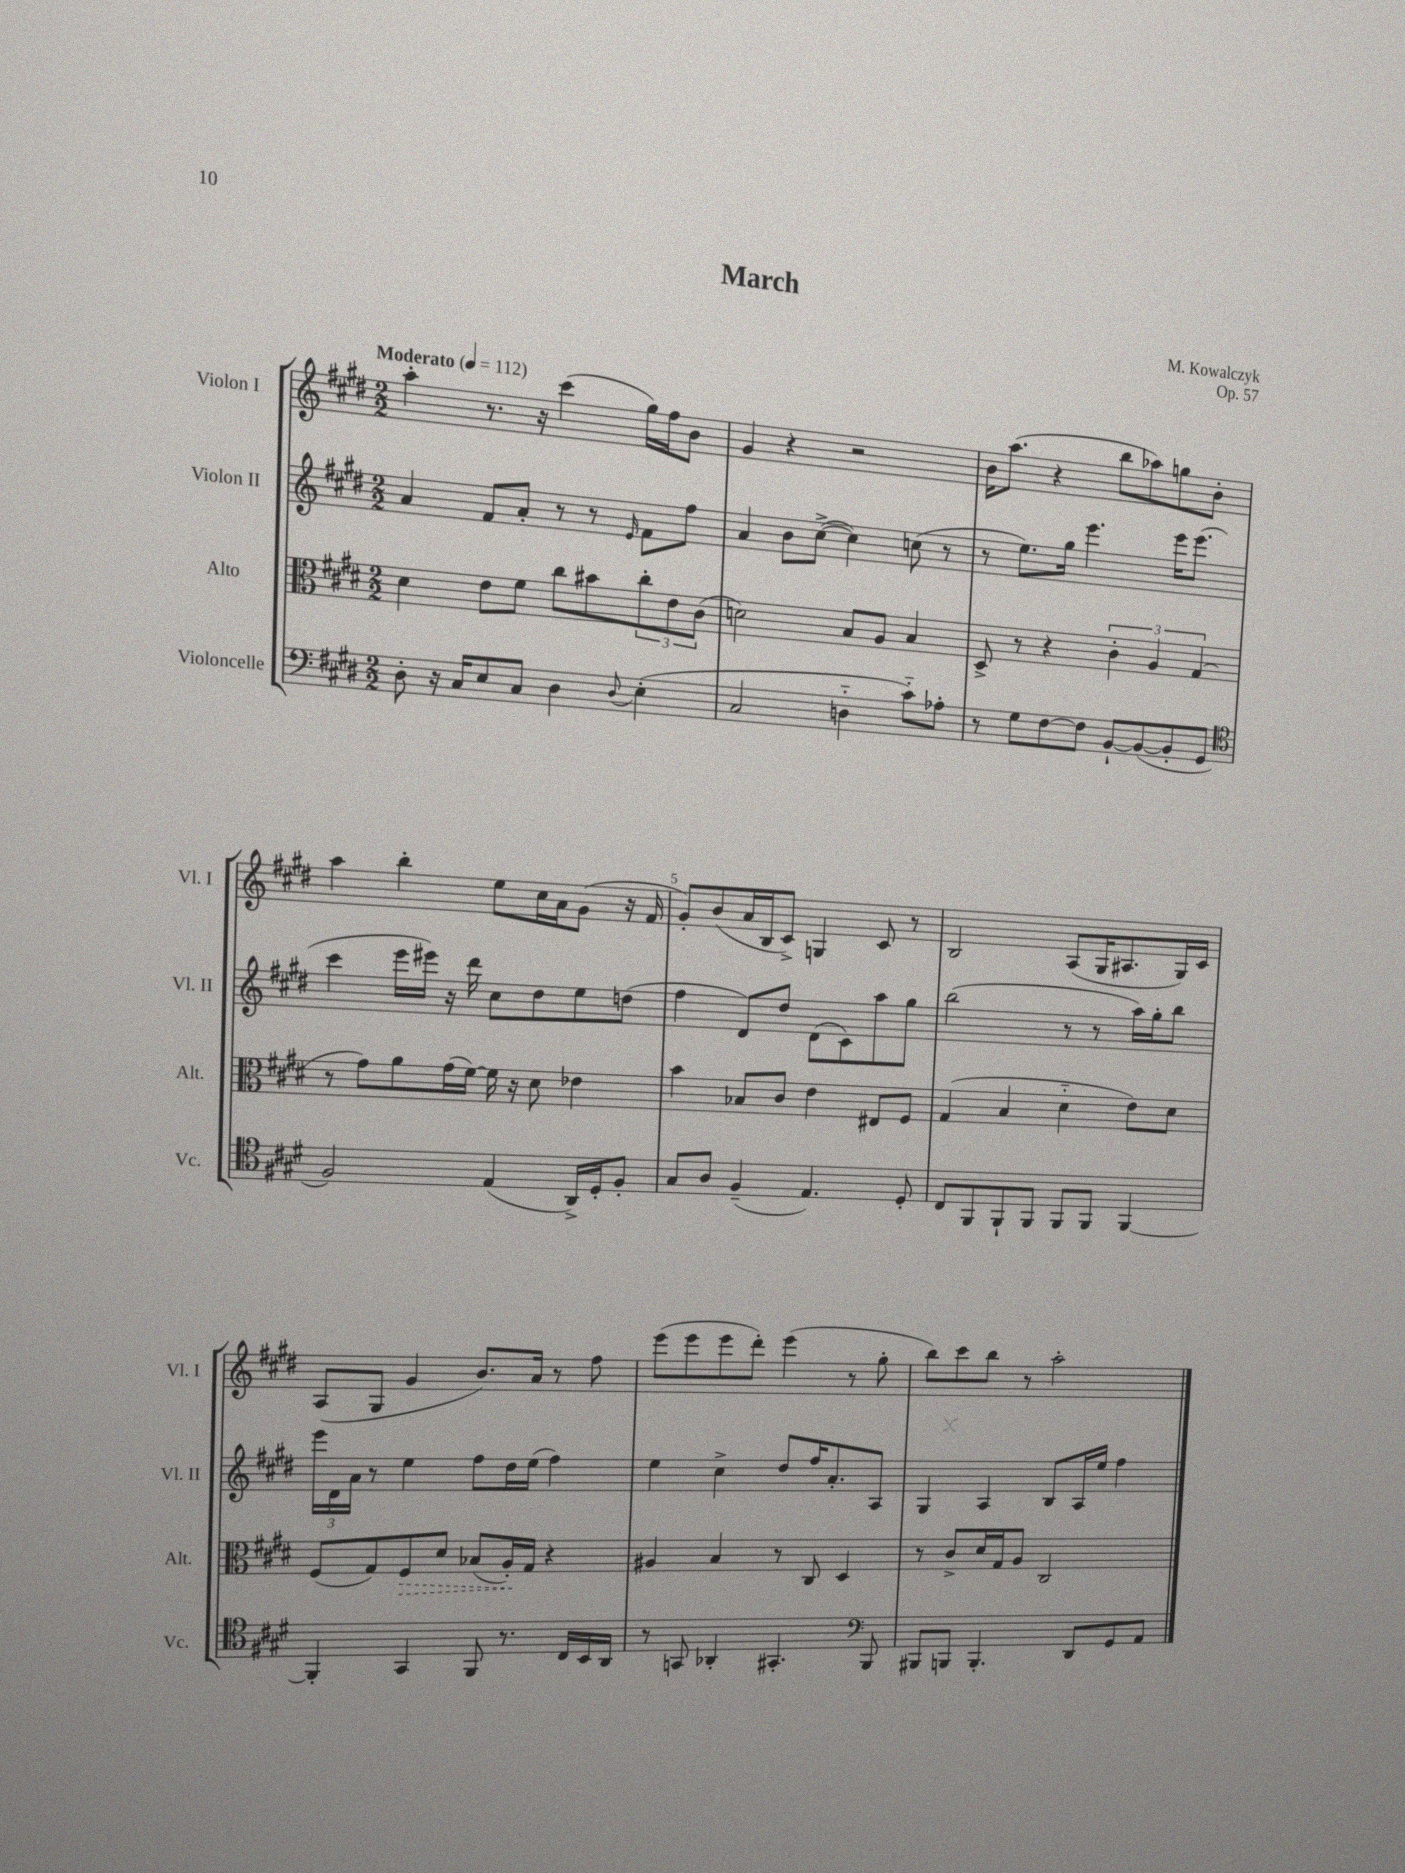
\header { title = "March" composer = "M. Kowalczyk" opus = "Op. 57" }
<<
\new StaffGroup <<
\new Staff = "s0" \with { instrumentName = "Violon I" shortInstrumentName = "Vl. I" } {
    \clef treble \key e \major \numericTimeSignature \time 2/2 \tempo "Moderato" 4 = 112
    a''4-. r8. r16 cis'''4( gis''16) fis''16 b'8 |
    gis'4 r4 r2 |
    b'16 a''8.( r4 b''8 aes''8) g''8 b'8-. |
    a''4 b''4-. e''8 cis''16 a'16 gis'8( r16 fis'16 |
    gis'8-.) b'8( a'16 b16 cis'8->) g4 cis'8 r8 |
    b2 a8( gis16 ais8. gis16) cis'16 |
    a8( gis8 gis'4 b'8.) a'16 r8 fis''8 |
    e'''8( e'''8 e'''8 dis'''8-.) e'''4( r8 gis''8-. |
    b''8) cis'''8 b''8 r8 a''2-. \bar "|." |
}
\new Staff = "s1" \with { instrumentName = "Violon II" shortInstrumentName = "Vl. II" } {
    \clef treble \key e \major \numericTimeSignature \time 2/2
    a'4 fis'8 a'8-. r8 r8 \grace { e'16 } fis'8 fis''8 |
    a'4 b'8 cis''8~->( cis''4) c''8( r8 |
    r8 e''8.) gis''16 e'''4. e'''16 e'''8.( |
    cis'''4 e'''16 eis'''16) r16 dis'''16 cis''8 dis''8 e''8 d''8( |
    fis''4 dis'8) dis''8 dis'8( cis'8) a''8 gis''8 |
    b''2( r8 r8 a''16) gis''16-. b''8 |
    \tuplet 3/2 { e'''16 dis'16 a'16 } r8 e''4 fis''8 dis''16 e''16( fis''4) |
    e''4 cis''4-> dis''8 fis''16 a'8.-. a8 |
    gis4 a4 b8 a16 e''16 fis''4 \bar "|." |
}
\new Staff = "s2" \with { instrumentName = "Alto" shortInstrumentName = "Alt." } {
    \clef alto \key e \major \numericTimeSignature \time 2/2
    dis'4 e'8 fis'8 cis''8 bis'8 \tuplet 3/2 { cis''8-. e'8 cis'8( } |
    d'2) b8 a8 b4 |
    dis8-> r8 r4 \tuplet 3/2 { cis'4-. a4 gis4( } |
    r8 gis'8) a'8 gis'16( fis'16~) fis'16 r16 dis'8 ees'4 |
    b'4 bes8 cis'8 e'4 eis8 fis8 |
    gis4( b4 dis'4-_ e'8) dis'8 |
    fis8( gis8) \once \override Hairpin.style = #'dashed-line fis8\> dis'8 bes8( a16-.\!) gis16 r4 |
    ais4 b4 r8 cis8 dis4 |
    r8 cis'8-> dis'16 gis16 a8 cis2 \bar "|." |
}
\new Staff = "s3" \with { instrumentName = "Violoncelle" shortInstrumentName = "Vc." } {
    \clef bass \key e \major \numericTimeSignature \time 2/2
    dis8-. r16 cis16 e8 cis8 dis4 \appoggiatura { dis8 } e4-.( |
    cis2 d4-_ cis'8-_) aes8-. |
    r8 gis8 fis8~ fis8 b,8~-! b,8~( b,8-. gis,8 |
    \clef tenor fis2) e4( a,16->) dis16-. fis8-. |
    gis8 a8 fis4--( e4.) dis8-. |
    cis8 fis,8 fis,8-! fis,8 fis,8 fis,8 fis,4~ |
    fis,4-. gis,4 fis,8 r8. cis16 b,16 a,16 |
    r8 g,8 aes,4-. gis,4.-. \clef bass b,,8 |
    bis,,8 b,,8 b,,4.-. dis,8 gis,8 a,8 \bar "|." |
}
>>
>>
\layout { \context { \Score \override BarNumber.break-visibility = ##(#f #t #t) barNumberVisibility = #(every-nth-bar-number-visible 5) } }
